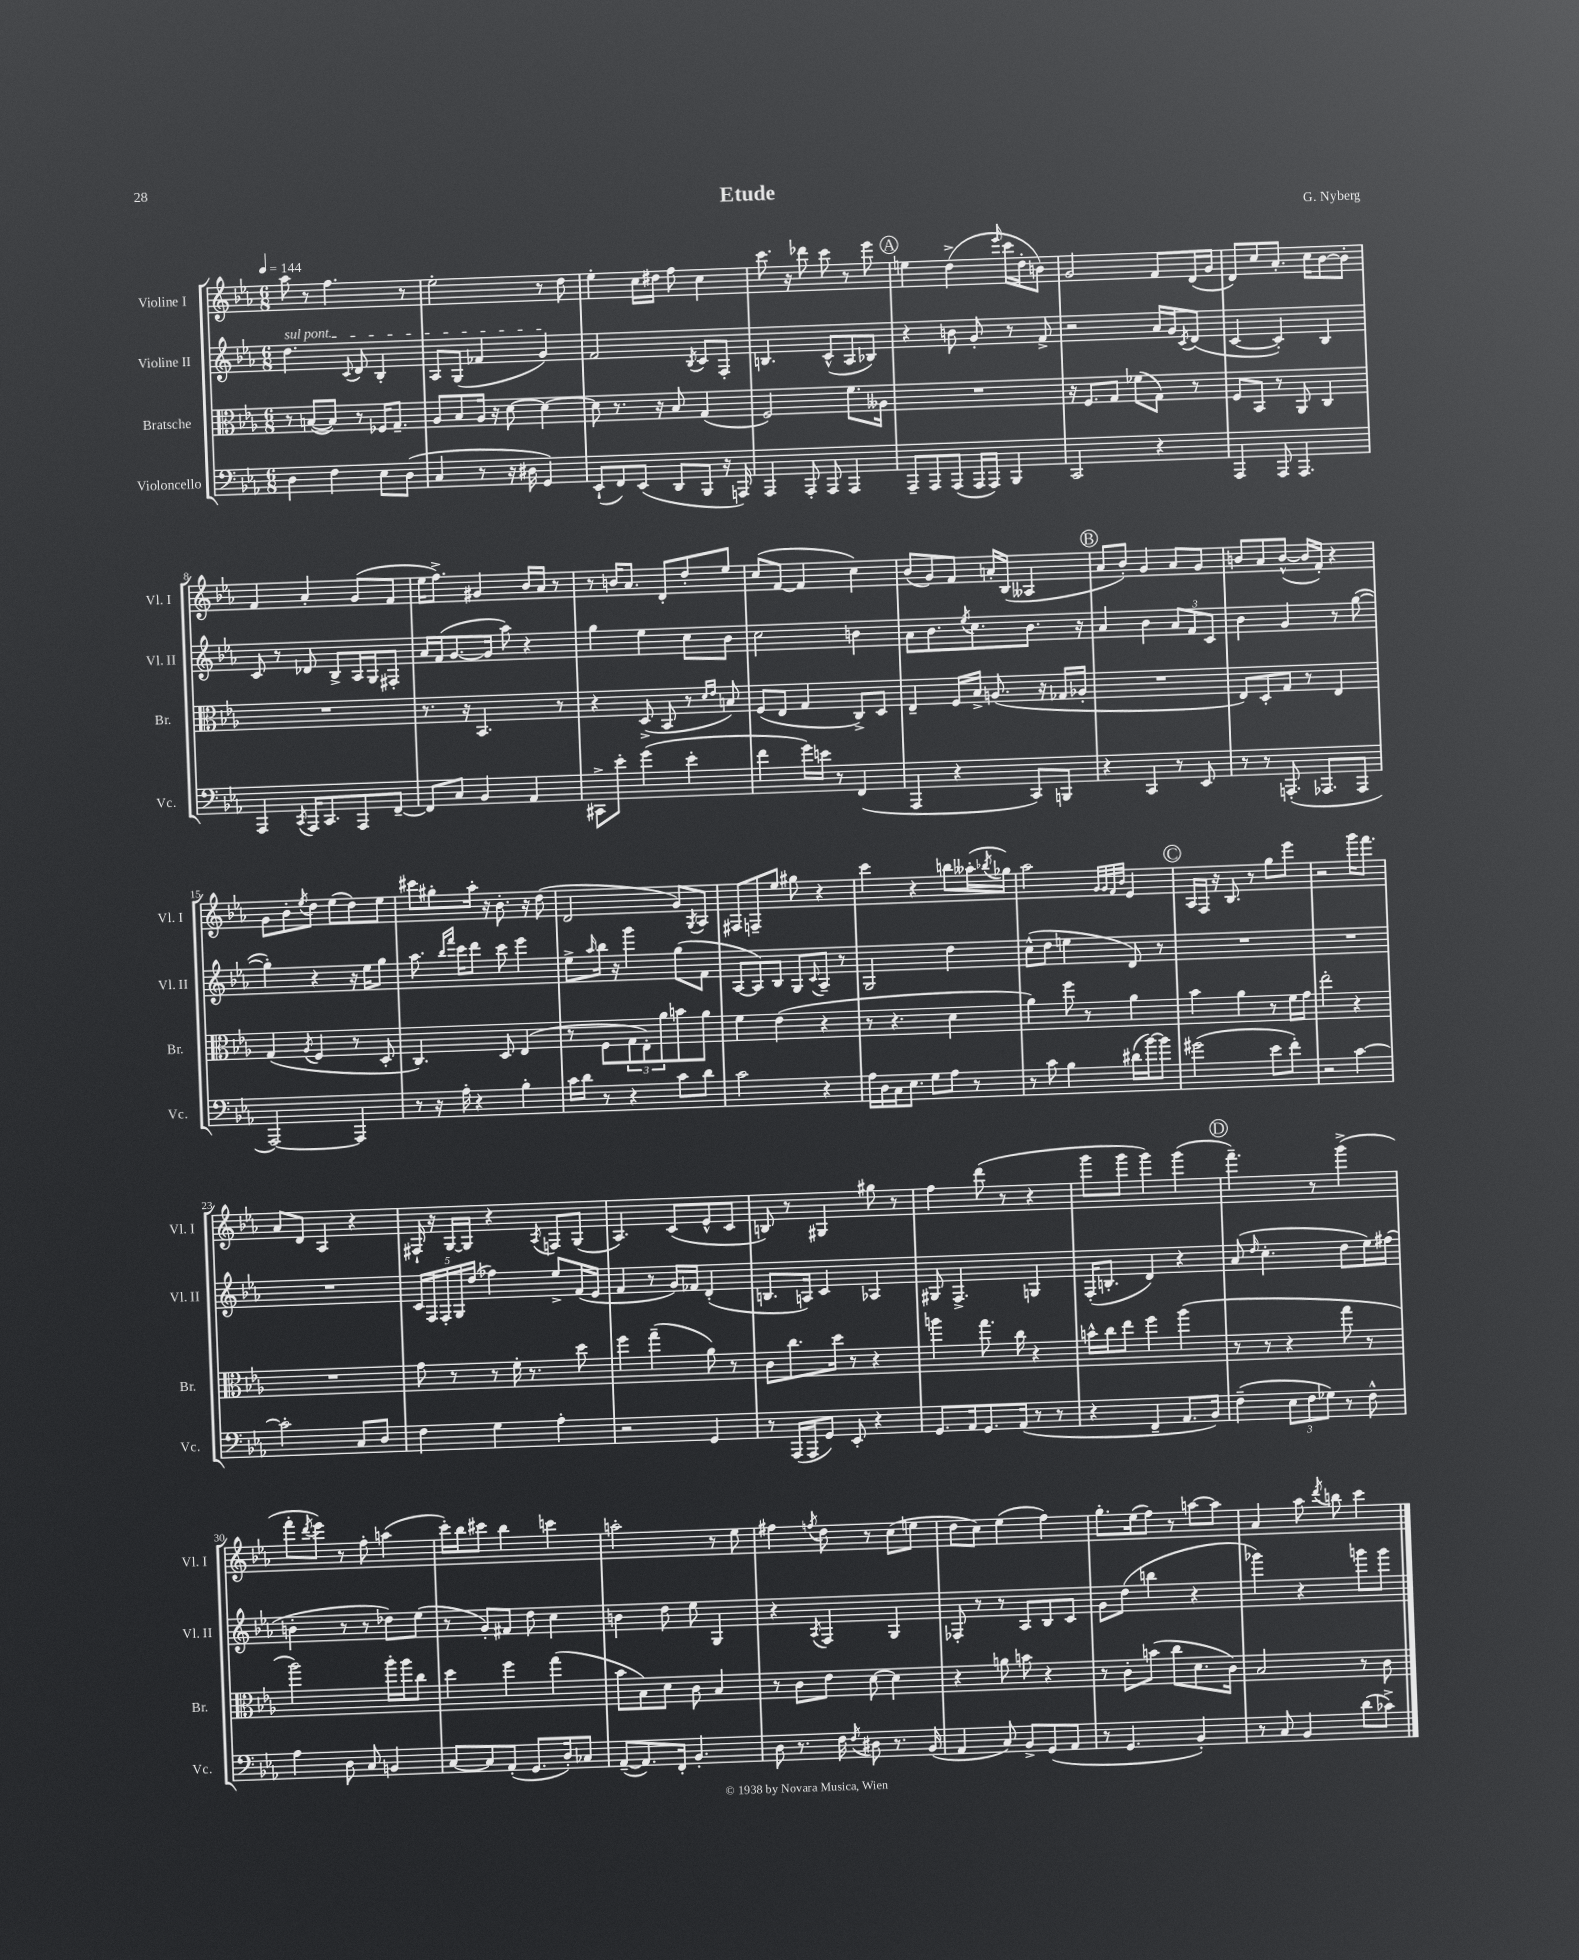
\header { title = "Etude" composer = "G. Nyberg" }
<<
\new StaffGroup <<
\new Staff = "s0" \with { instrumentName = "Violine I" shortInstrumentName = "Vl. I" } {
    \clef treble \key ees \major \numericTimeSignature \time 6/8 \tempo 4 = 144
    aes''8 r8 f''4. r8 |
    ees''2-. r8 d''8 |
    ees''4-. c''16 dis''16 f''8 c''4 |
    c'''8. r16 des'''8 c'''8 r8 ees'''8 |
    \mark \markup { \circle "A" } e''4 d''4->( \grace { ees'''16 } c'''16 d''16-. b'8) |
    g'2 f'8 d'16( g'16 |
    d'8) c''8 aes'8.-. c''16 bes'8~ bes'8-. |
    f'4 aes'4-. g'8( f'8 |
    ees''16 f''8.->) gis'4 bes'16 aes'16 r8 |
    r8 b'16 aes'8. d'8-. d''8-. ees''8 |
    c''8( f'8~ f'4 c''4) |
    bes'8( g'8) f'8 a'16-. bes16( aeses4 |
    \mark \markup { \circle "B" } aes'8 bes'8-.) g'4 aes'8 g'8 |
    b'8 aes'8 b'8~-^( b'16 f'16-.) r4 |
    g'8 bes'8-. \acciaccatura { ees''8 } d''8 ees''8( d''8) ees''8 |
    cis'''8 gis''8-. aes''16-. r16 bes'8.-. r16 d''8( |
    d'2 g'8) \acciaccatura { g8 } aes8 |
    fis8 f8-- ees''8 gis''8 r4 |
    c'''4 r4 b''8 aeses''16-.( \acciaccatura { bes''8 } ges''16) |
    aes''2 \grace { g'32 g'32 f'32 bes'32 } ees'4 |
    \mark \markup { \circle "C" } aes16 f16 r16 bes8. r8 g''8 ees'''8 |
    r2 g'''16 f'''8. |
    aes'8 d'8 aes4 r4 |
    fis16-! r16 g16~ g16 r4 \acciaccatura { aes8 } f8 g8( |
    aes4.) c'8( ees'8-^ c'8 |
    b8) r8 gis4 gis''8 r8 |
    f''4 d'''8( r8 r4 |
    g'''8 g'''8 g'''4) g'''4( |
    \mark \markup { \circle "D" } f'''4.--) r8 g'''4->( |
    f'''8-. \acciaccatura { d'''8 } ees'''8) r8 f''8-. a''4( |
    c'''16-.) bes''16 cis'''8 bes''4 c'''4 |
    a''2-. r8 ees''8 |
    fis''4 \acciaccatura { f''8 } d''8 r8 c''8( e''8 |
    d''8 c''8) ees''4( f''4) |
    g''8.-. ees''16( f''8) r8 a''8~ a''8 |
    aes'4 aes''8 \acciaccatura { d'''8 } b''8 c'''4 \bar "|." |
}
\new Staff = "s1" \with { instrumentName = "Violine II" shortInstrumentName = "Vl. II" } {
    \clef treble \key ees \major \numericTimeSignature \time 6/8
    \once \override TextSpanner.bound-details.left.text = \markup { \italic "sul pont." } d''4.\startTextSpan \appoggiatura { c'8 } d'8 bes4-. |
    aes8 g8( fes'4 g'4\stopTextSpan) |
    f'2 \acciaccatura { bes8 } c'8 f8-. |
    b4. c'8-^( aes8 bes8) |
    \mark \markup { \circle "A" } r4 b'8 g'8-. r8 f'8-> |
    r2 aes'16 g'16 \acciaccatura { c'8 } d'8( |
    c'4~ c'4-.) bes4 |
    c'8 r8 des'8 bes8-> aes16 g16 fis8-. |
    aes'16 f'16( g'8.~ g'16 aes''8) r4 |
    g''4 ees''4 c''8 bes'8 |
    c''2 b'4 |
    aes'8 bes'8. \acciaccatura { ees''8 } c''8. bes'8. r16 |
    \mark \markup { \circle "B" } aes'4 bes'4 \tuplet 3/2 { aes'8 f'8 c'8 } |
    bes'4 g'4 r8 g''8~( |
    g''4-.) r4 r16 ees''16 g''8 |
    aes''8. \grace { bes''16 f'''16 } c'''16 d'''8 c'''8 ees'''4 |
    ees''8-> \grace { aes''16 } bes''16 r16 g'''4 g''8( f'8 |
    aes8~ aes8) bes8 g8 \appoggiatura { c'8 } aes8-- r8 |
    g2 d''4 |
    c''8-^( d''8 e''4 d'8) r8 |
    \mark \markup { \circle "C" } R2. |
    R2. |
    R2. |
    \tuplet 5/4 { c'16 f16 f16-. g16 d''16( } fes''4) ees''8-> f'16( ees'16 |
    f'4 r8 g'16) fes'16 d'4-.( |
    b8. a16) c'4 aes4 |
    gis8 f4.-> g4 |
    f16-.( b8.-. d'4) r4 |
    \mark \markup { \circle "D" } aes'8( \grace { d''16 } c''4.-. d''8 ees''16) fis''16( |
    b'4-. r8 r8 des''8) ees''8( |
    r8 g'8-.) fis'8 d''8 c''4 |
    b'4 d''8 ees''8 g4 |
    r4 \acciaccatura { aes8 } f4 g4 |
    fes8-. r8 r8 aes8 bes8 c'8 |
    g'8 d''8( b''4 r4 |
    ges'''4) r4 g'''8 g'''8 \bar "|." |
}
\new Staff = "s2" \with { instrumentName = "Bratsche" shortInstrumentName = "Br." } {
    \clef alto \key ees \major \numericTimeSignature \time 6/8
    r8 b8~( b8) r8 fes16 g8.-- |
    aes8 bes8 aes16 r16 d'8~ d'4~ |
    d'8 r8. r16 bes8 g4( |
    f2) f'8. aeses16 |
    \mark \markup { \circle "A" } R2. |
    r16 f8. g8 fes'8( g8) r8 |
    f8 bes,8 r8 aes,8 c4 |
    R2. |
    r8. r16 bes,4. r8 |
    r4 d8->( bes,8 r8 \grace { d'16 ees'16 } b8) |
    f8( ees8 g4 c8->) d8 |
    ees4-- f16 bes16-> a8.( r16 ges16 aes16-. |
    \mark \markup { \circle "B" } R2. |
    ees8) d8-. g8 r8 ees4 |
    g4( \acciaccatura { aes8 } f4 r8 d8-. |
    c4.) d8 ees4( |
    r8 f8 \tuplet 3/2 { g8 ees8-.) aes'8 } b'8 aes'8 |
    f'4 ees'4( r4 |
    r8 r4. d'4 |
    aes'4) f''8 r8 aes'4 |
    \mark \markup { \circle "C" } bes'4 aes'4 r8 f'16 g'16 |
    ees''2-. r4 |
    R2. |
    g'8 r8 r8 f'16-. r8. d''8 |
    f''4 g''4--( aes'8) r8 |
    c'8 c''8. d''16 r8 r4 |
    a''4 g''8. c''16 r4 |
    b'16-^ c''16 ees''8 f''4 aes''4( |
    \mark \markup { \circle "D" } r8 r8 r4 g''8 r8 |
    aes''2) aes''16-. aes''16 c''8 |
    d''4 f''4 g''4( |
    bes'8 bes8) d'8 c'8 bes4 |
    r8 c'8 ees'8 d'8~ d'4 |
    r4 a'8 b'8 r4 |
    r8 c'8-. b'8( c''8 d'8. c'16) |
    bes2 r8 c'8 \bar "|." |
}
\new Staff = "s3" \with { instrumentName = "Violoncello" shortInstrumentName = "Vc." } {
    \clef bass \key ees \major \numericTimeSignature \time 6/8
    d4 f4 ees8 d8( |
    c4 r8 r16 dis16 g,4) |
    ees,8-!( f,8) ees,8( d,8 bes,,8 r16 a,,16) |
    aes,,4 aes,,8-. aes,,8 aes,,4 |
    \mark \markup { \circle "A" } aes,,8-- aes,,8 aes,,8( aes,,16 aes,,16) bes,,4 |
    c,2 r4 |
    aes,,4 aes,,8 aes,,4. |
    aes,,4 \acciaccatura { c,8 } aes,,16 c,8. aes,,8 f,8~-- |
    f,8 c8 bes,4 aes,4 |
    cis,8-> ees'8-. g'4( ees'4-. |
    f'4 g'16) e'16 r8 f,4( |
    aes,,4 r4 c,8) b,,8 |
    \mark \markup { \circle "B" } r4 c,4 r8 ees,8 |
    r8 r8 a,,8.-.( aes,,8. aes,,8 |
    aes,,2~) aes,,4 |
    r8 r16 aes16-. r4 bes4-. |
    c'16 d'16 r8 r4 c'8 d'8 |
    c'2 r4 |
    aes16 d16 c16 ees8. g8 aes8 r8 |
    r8 c'8 bes4 dis'16( bes'16~) bes'8 |
    \mark \markup { \circle "C" } gis'2( ees'8 f'8-.) |
    r2 c'4~ |
    c'2-. c8 d8 |
    f4 g4 aes4-. |
    r2 g,4 |
    r8 aes,,16( aes,,16 g,8) ees,8-. r4 |
    g,8. aes,16 g,8. aes,16( r8 r8 |
    r4 f,4-- aes,8. bes,16) |
    \mark \markup { \circle "D" } f4--( \tuplet 3/2 { ees8 f8 ges8) } r8 f8-^ |
    aes4 d8 c8 b,4 |
    c8~ c8 aes,8-.( g,8. d16-.) ces8 |
    aes,8~--( aes,8.) f,16-. bes,4.-. |
    d8 r8. f16 \acciaccatura { f8 } dis8 r8. bes,16( |
    aes,4 c8) bes,8-> g,8( aes,8 |
    r8 g,4. bes,4-.) |
    r8 c8 bes,4 d'8( ces'8->) \bar "|." |
}
>>
>>
